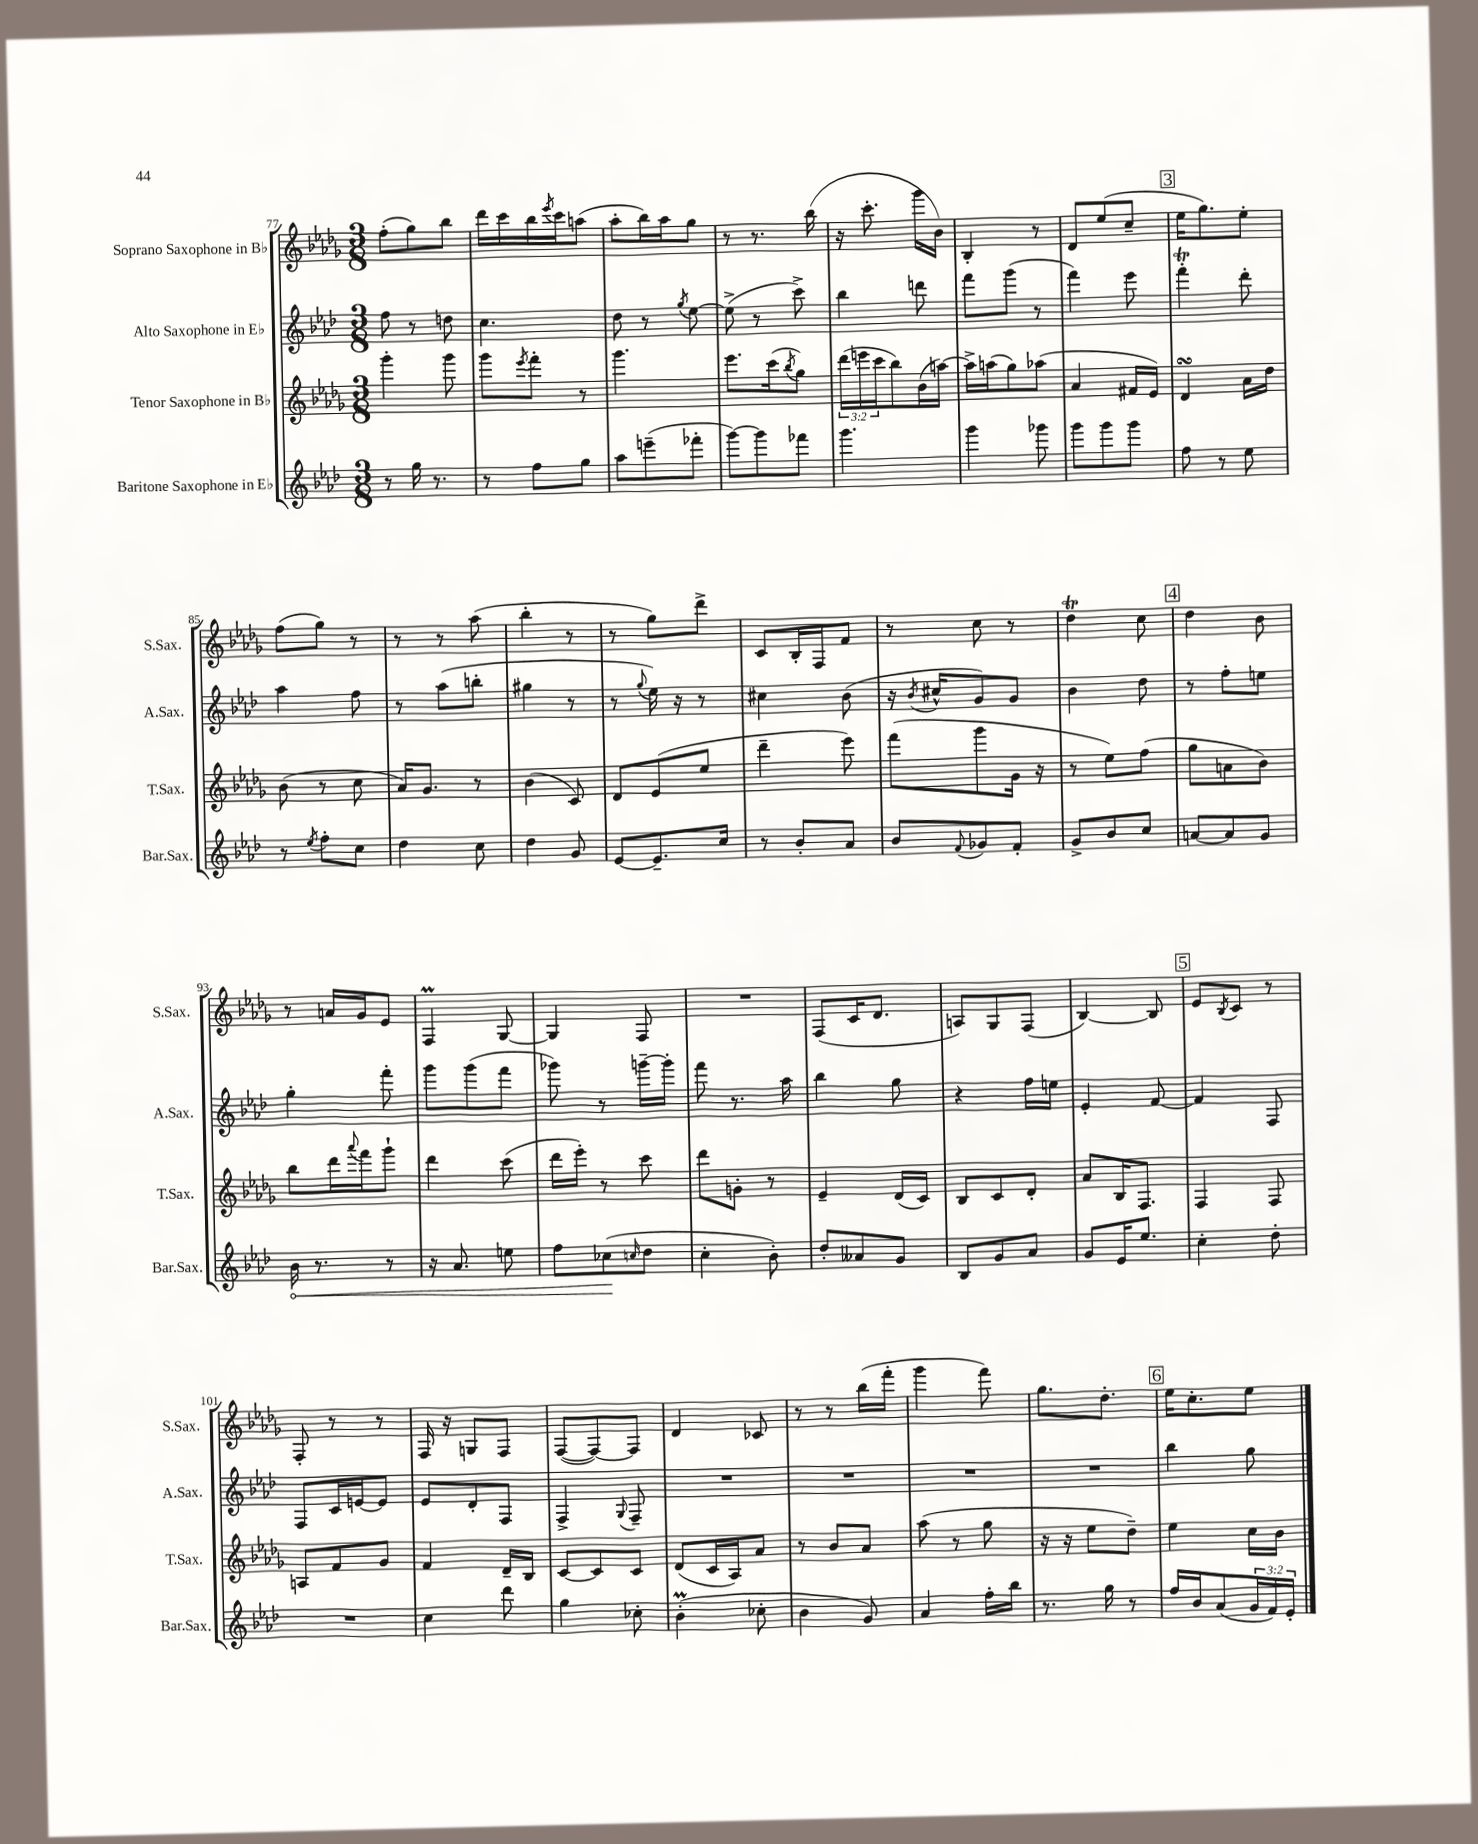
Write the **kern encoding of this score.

**kern	**dynam	**kern	**kern	**kern
*part4	*part4	*part3	*part2	*part1
*staff4	*staff4	*staff3	*staff2	*staff1
*I"Baritone Saxophone in E♭	*	*I"Tenor Saxophone in B♭	*I"Alto Saxophone in E♭	*I"Soprano Saxophone in B♭
*I'Bar.Sax.	*	*I'T.Sax.	*I'A.Sax.	*I'S.Sax.
*clefG2	*	*clefG2	*clefG2	*clefG2
*k[b-e-a-d-]	*	*k[b-e-a-d-g-]	*k[b-e-a-d-]	*k[b-e-a-d-g-]
*M3/8	*	*M3/8	*M3/8	*M3/8
=77	=77	=77	=77	=77
8r	.	4ggg-'\	8ff\	(8ff'\L
16gg\	.	.	8r	8gg-\)
8.r	.	.	.	.
.	.	8ggg-\	8ddn\	8bb-\J
=78	=78	=78	=78	=78
8r	.	8ggg-\L	4.cc\	16ddd-\LL
.	.	.	.	16ccc\
.	.	8qeee-/	.	.
8ff\L	.	8fff'\J	.	16bb-\
.	.	.	.	8qeee-/
.	.	.	.	16ccc\J
8gg\J	.	8r	.	(8aan\J
=79	=79	=79	=79	=79
8aa-\L	.	4.ggg-\	8dd-\	8aa-'\L
(8eeen~\	.	.	8r	16bb-\L)
.	.	.	.	16aa-\J
.	.	.	8qgg/	.
8fff-X'\J	.	.	[8ee-\	8gg-\J
=80	=80	=80	=80	=80
[8ggg\L)	.	8.eee-\L	(8ee-^\]	8r
8ggg\]	.	.	8r	8.r
.	.	(16ccc\k	.	.
.	.	8qbb-/	.	.
8fff-X\J	.	8gg-\J)	8ccc^\)	.
.	.	.	.	(16bb-\
=81	=81	=81	=81	=81
4.ggg\	.	(24ddd-\LL	4bb-\	16r
.	.	24eeen\	.	.
.	.	.	.	8.ccc'\
.	.	24ccc\J	.	.
.	.	8bb-\)	.	.
.	.	(16b-\L	8dddn\	16ggg-\LL
.	.	[16aan\JJ)	.	16b-\JJ)
=82	=82	=82	=82	=82
4ggg\	.	16aa^\LL]	8fff\L	4B-'/
.	.	(16aan\J	.	.
.	.	8gg-\)	(8ggg\J	.
8ggg-X\	.	(8aa-X\J	8r	8r
=83	=83	=83	=83	=83
8ggg\L	.	4a-/	4fff\)	8d-/L
8ggg\	.	.	.	(8ee-/
8ggg\J	.	16f#X/LL	8eee-\	8cc~/J
.	.	16e-/JJ)	.	.
!!LO:REH:place=s1:t=3
=84	=84	=84	=84	=84
8ff\	.	4d-sSSs/	4fffT'\	16ee-\KL
.	.	.	.	8.gg-\)
8r	.	.	.	.
8ee-\	.	16a-\LL	8ddd-'\	8ee-'\J
.	.	16dd-\JJ	.	.
!!LO:LB:g=z
=85	=85	=85	=85	=85
8r	.	(8b-\	4aa-\	(8ff\L
8qee-/	.	.	.	.
8ff'\L	.	8r	.	8gg-\J)
8cc\J	.	8cc\	8ff\	8r
=86	=86	=86	=86	=86
4dd-\	.	16a-/KL)	8r	8r
.	.	8.g-/J	.	.
.	.	.	(8aa-\L	8r
8cc\	.	8r	8bbn'\J	(8aa-\
=87	=87	=87	=87	=87
4dd-\	.	(4b-\	4gg#X\	4bb-'\
8g/	.	8c/)	8r	8r
=88	=88	=88	=88	=88
[8e-/L	.	8d-/L	8r	8r
.	.	.	8qqgg/	.
8.e-~/]	.	(8e-/	16ee-\)	8gg-\L)
.	.	.	16r	.
.	.	8ee-/J	8r	8ddd-^\J
16cc/Jk	.	.	.	.
=89	=89	=89	=89	=89
8r	.	4ddd-~\	4cc#X\	8c/L
8b-'/L	.	.	.	16B-'/L
.	.	.	.	16F/J
8a-/J	.	8eee-\)	(8b-\	8f/J
=90	=90	=90	=90	=90
8b-/L	.	(8fff\L	16r	8r
.	.	.	8qb-/	.
.	.	.	16cc#X^^/KL	.
8qqf/	.	.	.	.
8g-X/	.	8ggg-\	8g/)	8cc\
8f'/J	.	16g-\Jk	8g/J	8r
.	.	16r	.	.
=91	=91	=91	=91	=91
8g^/L	.	8r	4b-\	4dd-T\
8b-/	.	8ee-\L)	.	.
8cc/J	.	(8ff\J	8dd-\	8cc\
!!LO:REH:place=s1:t=4
=92	=92	=92	=92	=92
[8an/L	.	8gg-\L	8r	4dd-\
8a/]	.	8an\	8ff'\L	.
8g/J	.	8b-\J)	8een\J	8b-\
!!LO:LB:g=z
=93	=93	=93	=93	=93
!	!LO:HP:b	!	!	!
16b-\	<	8bb-\L	4gg'\	8r
8.r	.	.	.	.
.	.	16ddd-\L	.	16an/LL
.	.	8qqaaa-/	.	.
.	.	16fff\J	.	16g-/J
8r	.	8ggg-`\J	8fff'\	8e-/J
=94	=94	=94	=94	=94
16r	.	4ddd-\	8ggg\L	4Fm/
8.a-/	.	.	.	.
.	.	.	(8ggg\	.
8een\	.	(8ccc\	8fff\J	[8G-/
=95	=95	=95	=95	=95
8ff\L	.	16ddd-\LL	8ggg-X\)	4G-/]
.	.	16eee-'\JJ)	.	.
(8cc-X\	.	8r	8r	.
16qqccn/	.	.	.	.
8dd-\J	[	8ccc\	[16gggn~\LL	8F/
.	.	.	16ggg'\JJ]	.
=96	=96	=96	=96	=96
4cc'\	.	8ddd-\L	8fff\	4.r
.	.	8gn'\J	8.r	.
8b-'\)	.	8r	.	.
.	.	.	16aa-\	.
=97	=97	=97	=97	=97
8dd-'/L	.	4e-~/	4bb-\	(8F/L
8a--X/	.	.	.	16c/K
.	.	.	.	8.d-/J
8g/J	.	(16d-/LL	8gg\	.
.	.	16c/JJ)	.	.
=98	=98	=98	=98	=98
8B-/L	.	8B-/L	4r	8An/L)
8g/	.	8c/	.	8G-/
8a-/J	.	8d-'/J	16ff\LL	(8F/J
.	.	.	16een\JJ	.
=99	=99	=99	=99	=99
8g/L	.	8a-/L	4e-'/	[4B-/)
16e-/K	.	16B-/K	.	.
8.ee-/J	.	8.F/J	.	.
.	.	.	[8f/	8B-/]
!!LO:REH:place=s1:t=5
=100	=100	=100	=100	=100
4cc'\	.	4F/	4f/]	8e-/L
.	.	.	.	8qB-/
.	.	.	.	8c/J
8dd-'\	.	8F/	8F/	8r
!!LO:LB:g=z
=101	=101	=101	=101	=101
4.r	.	8An/L	8F/L	8F'/
.	.	8f/	16c/L	8r
.	.	.	[16en/J	.
.	.	8g-/J	8e/J]	8r
=102	=102	=102	=102	=102
4cc\	.	4f/	8e-/L	16F/
.	.	.	.	16r
.	.	.	8d-'/	8Gn/L
8ddd-\	.	16d-~/LL	8F/J	8F/J
.	.	16B-/JJ	.	.
=103	=103	=103	=103	=103
4gg\	.	[8c/L	4F^/	([8F/L
.	.	8c/]	.	8F/_)
.	.	.	8qqG/	.
8cc-X'\	.	8c/J	8F~/	8F/J]
=104	=104	=104	=104	=104
(4b-M'\	.	(8d-/L	4.r	4d-/
.	.	16c/L	.	.
.	.	16A-/J)	.	.
8cc-X'\	.	8a-/J	.	8c-X/
=105	=105	=105	=105	=105
4b-\	.	8r	4.r	8r
.	.	8b-/L	.	8r
8g/)	.	8a-/J	.	(16bb-\LL
.	.	.	.	16fff'\JJ
=106	=106	=106	=106	=106
4a-/	.	(8aa-\	4.r	4ggg-\
.	.	8r	.	.
16ff'\LL	.	8gg-\	.	8fff\)
16bb-\JJ	.	.	.	.
=107	=107	=107	=107	=107
8.r	.	16r	4.r	8.gg-\L
.	.	16r	.	.
.	.	8ee-\L	.	.
16gg\	.	.	.	8.dd-'\J
8r	.	8dd-~\J)	.	.
!!LO:REH:place=s1:t=6
=108	=108	=108	=108	=108
16ff/LL	.	4ee-\	4bb-\	16ee-\KL
16b-/J	.	.	.	8.cc'\
(8a-/	.	.	.	.
24g/L	.	16cc\LL	8gg\	8ee-\J
24f/)	.	.	.	.
.	.	16b-\JJ	.	.
24e-'/JJ	.	.	.	.
==	==	==	==	==
*-	*-	*-	*-	*-
